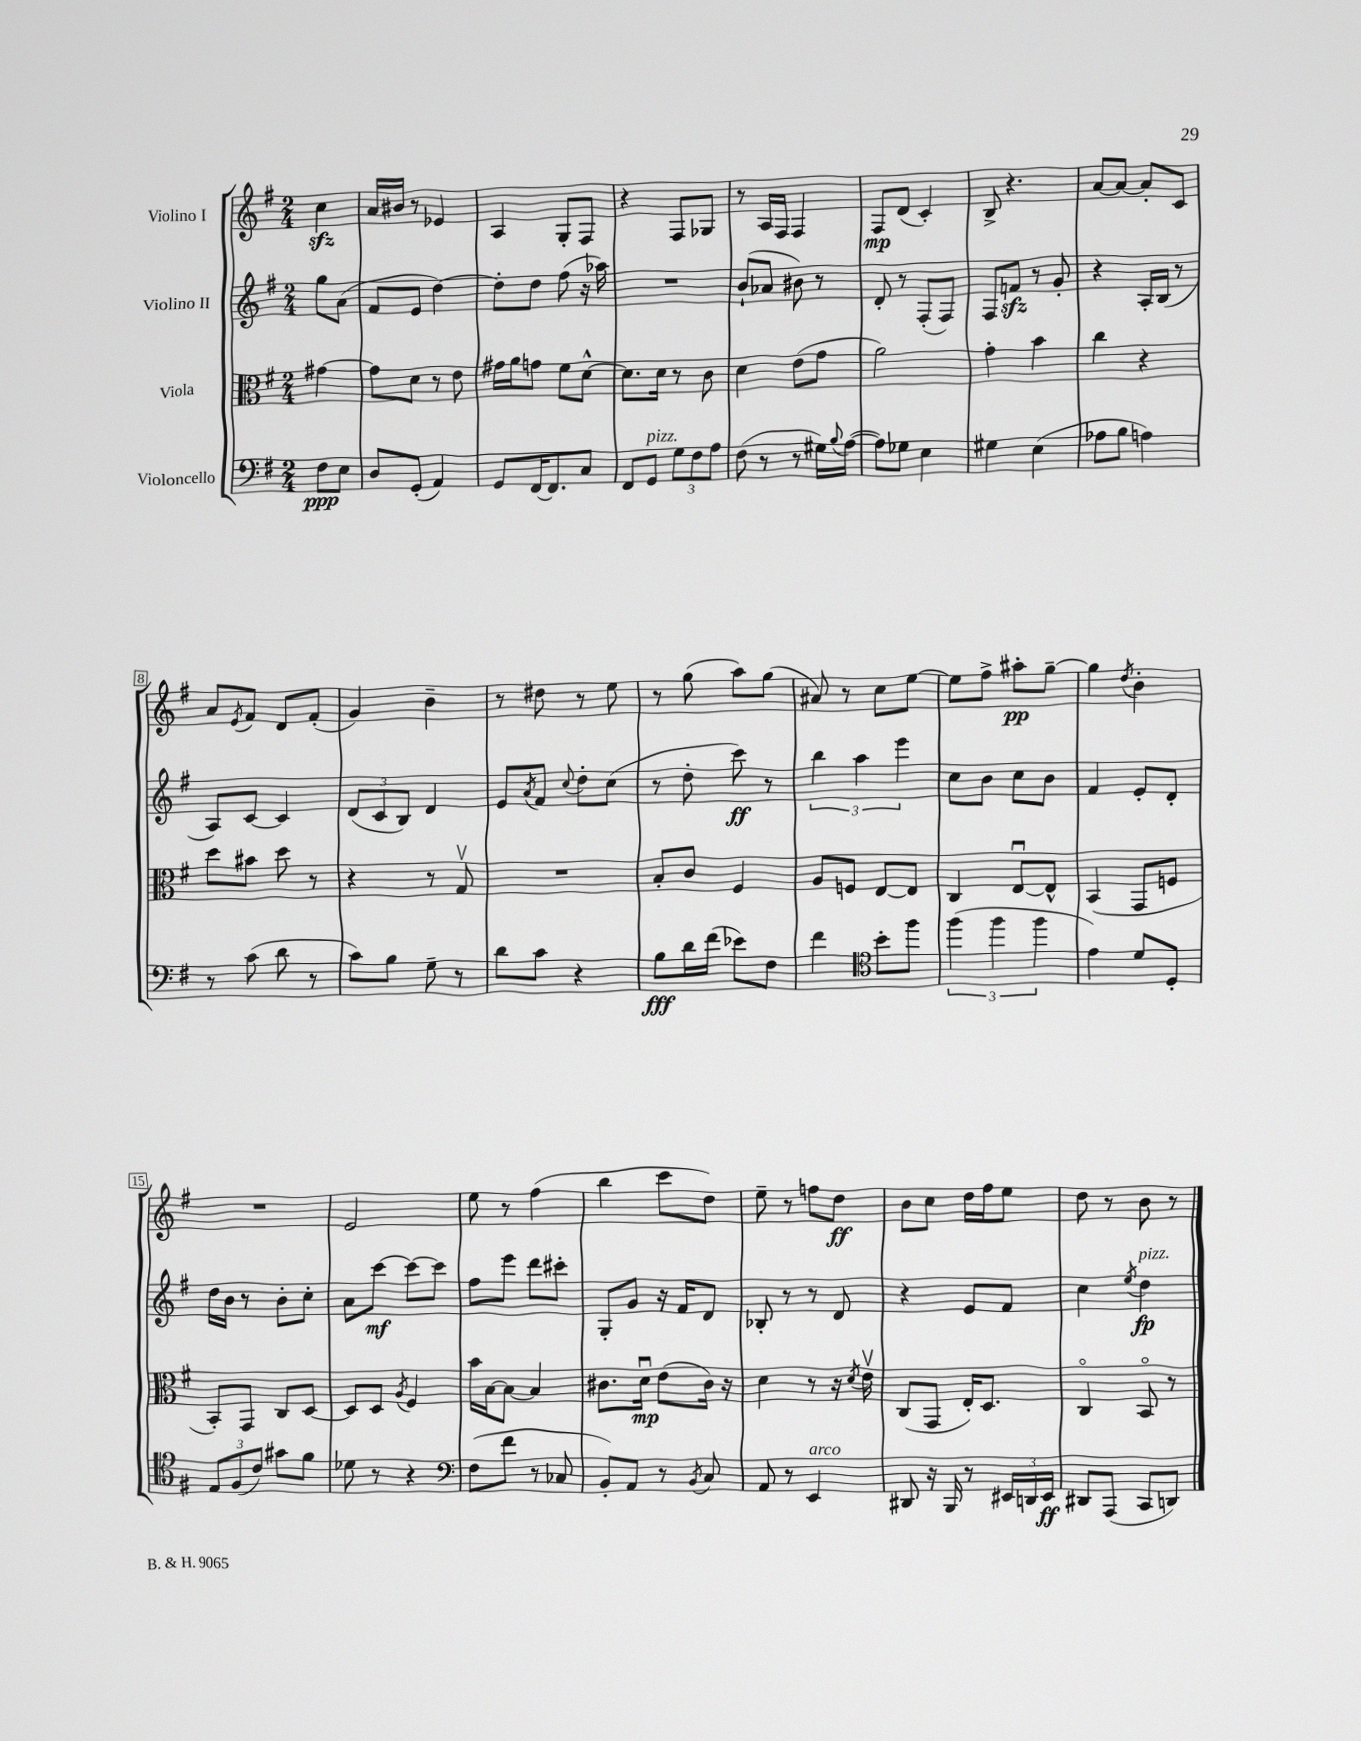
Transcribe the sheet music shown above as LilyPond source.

<<
\new StaffGroup <<
\new Staff = "s0" \with { instrumentName = "Violino I" } {
    \clef treble \key g \major \numericTimeSignature \time 2/4 \partial 4
    c''4\sfz |
    a'16 bis'16 r8 ees'4 |
    a4 g8-. fis8 |
    r4 fis8 ges8 |
    r8 a16 fis16 fis4 |
    fis8\mp d'8( c'4-.) |
    b8-> r4. |
    a'8~ a'8~ a'8-. c'8 |
    a'8 \acciaccatura { e'8 } fis'8 d'8 fis'8-.( |
    g'4) b'4-- |
    r8 dis''8 r8 e''8 |
    r8 g''8( a''8) g''8( |
    ais'8) r8 c''8 e''8~ |
    e''8 fis''8-> ais''8-.\pp g''8~-- |
    g''4 \acciaccatura { d''8 } b'4-. |
    R2 |
    e'2 |
    e''8 r8 fis''4( |
    b''4 c'''8 d''8) |
    e''8-- r8 f''8 d''8\ff |
    b'8 c''8 d''16 fis''16 e''8 |
    d''8 r8 b'8 r8 \bar "|." |
}
\new Staff = "s1" \with { instrumentName = "Violino II" } {
    \clef treble \key g \major \numericTimeSignature \time 2/4 \partial 4
    g''8 a'8( |
    fis'8 e'8 d''4~) |
    d''8-. d''8 fis''8( r16 aes''16) |
    R2 |
    b'8-!( aes'8 bis'8) r8 |
    d'8-. r8 fis8-.( fis8) |
    fis8 f'8\sfz r8 g'8-. |
    r4 a16-. b16( r8 |
    a8) c'8~ c'4 |
    \tuplet 3/2 { d'8( c'8 b8) } d'4 |
    e'8 \acciaccatura { a'8 } fis'8 \appoggiatura { c''8 } d''8-. c''8( |
    r8 d''8-. c'''8\ff) r8 |
    \tuplet 3/2 { b''4 a''4 e'''4 } |
    c''8 b'8 c''8 b'8 |
    fis'4 e'8-. d'8-. |
    d''16 b'16 r8 b'8-. c''8-. |
    a'8 c'''8~\mf c'''8~ c'''8 |
    fis''8 e'''8 d'''8 cis'''8-. |
    g8-. g'8 r16 fis'16 d'8 |
    bes8-. r8 r8 d'8 |
    r4 e'8 fis'8 |
    c''4 \acciaccatura { e''8 } d''4\fp^\markup { \italic "pizz." } \bar "|." |
}
\new Staff = "s2" \with { instrumentName = "Viola" } {
    \clef alto \key g \major \numericTimeSignature \time 2/4 \partial 4
    gis'4~ |
    gis'8 d'8 r8 e'8 |
    gis'16 a'16 g'8 fis'8 d'8~-^ |
    d'8. d'16 r8 c'8 |
    d'4 e'8( g'8 |
    a'2) |
    g'4-. b'4 |
    c''4 r4 |
    d''8 bis'8 d''8 r8 |
    r4 r8 g8\upbow |
    R2 |
    b8-. c'8 fis4 |
    a8 f8 e8~ e8 |
    c4 e8~\downbow e8-^ |
    b,4( g,8 f8 |
    b,8-.) g,8 c8 d8~ |
    d8 d8 \acciaccatura { a8 } fis4 |
    b'16 b16~ b8~ b4 |
    cis'8. d'16\downbow\mp e'8( cis'16) r16 |
    d'4 r8 r16 \acciaccatura { d'8 } e'16\upbow |
    c8( g,8 e16-.) d8. |
    c4\flageolet b,8\flageolet r8 \bar "|." |
}
\new Staff = "s3" \with { instrumentName = "Violoncello" } {
    \clef bass \key g \major \numericTimeSignature \time 2/4 \partial 4
    fis8\ppp e8 |
    d8 g,8-.( a,4) |
    g,8 fis,16~ fis,8. c8 |
    fis,8 g,8^\markup { \italic "pizz." } \tuplet 3/2 { g8 fis8 a8 } |
    fis8( r8 r8 gis16) \appoggiatura { b8 } a16~( |
    a8) ges8 e4 |
    gis4 e4( |
    aes8 b8 a4) |
    r8 c'8( d'8 r8 |
    c'8) b8 g8-- r8 |
    d'8 c'8 r4 |
    b8\fff d'16 fis'16( ees'8) fis8 |
    fis'4 \clef tenor b'8-. fis''8 |
    \tuplet 3/2 { fis''4( fis''4 fis''4 } |
    e'4) d'8 d8-. |
    \tuplet 3/2 { e8 fis8( c'8) } gis'8 fis'8 |
    des'8 r8 r4 |
    \clef bass fis8( fis'8 r8 ces8 |
    b,8-.) a,8 r8 \acciaccatura { b,8 } c8 |
    a,8 r8 e,4^\markup { \italic "arco" } |
    dis,8 r16 b,,16 r8 \tuplet 3/2 { eis,16 d,16 eis,16\ff } |
    dis,8 a,,8( c,8 d,8) \bar "|." |
}
>>
>>
\layout { \context { \Score \override BarNumber.stencil = #(make-stencil-boxer 0.1 0.3 ly:text-interface::print) } }
